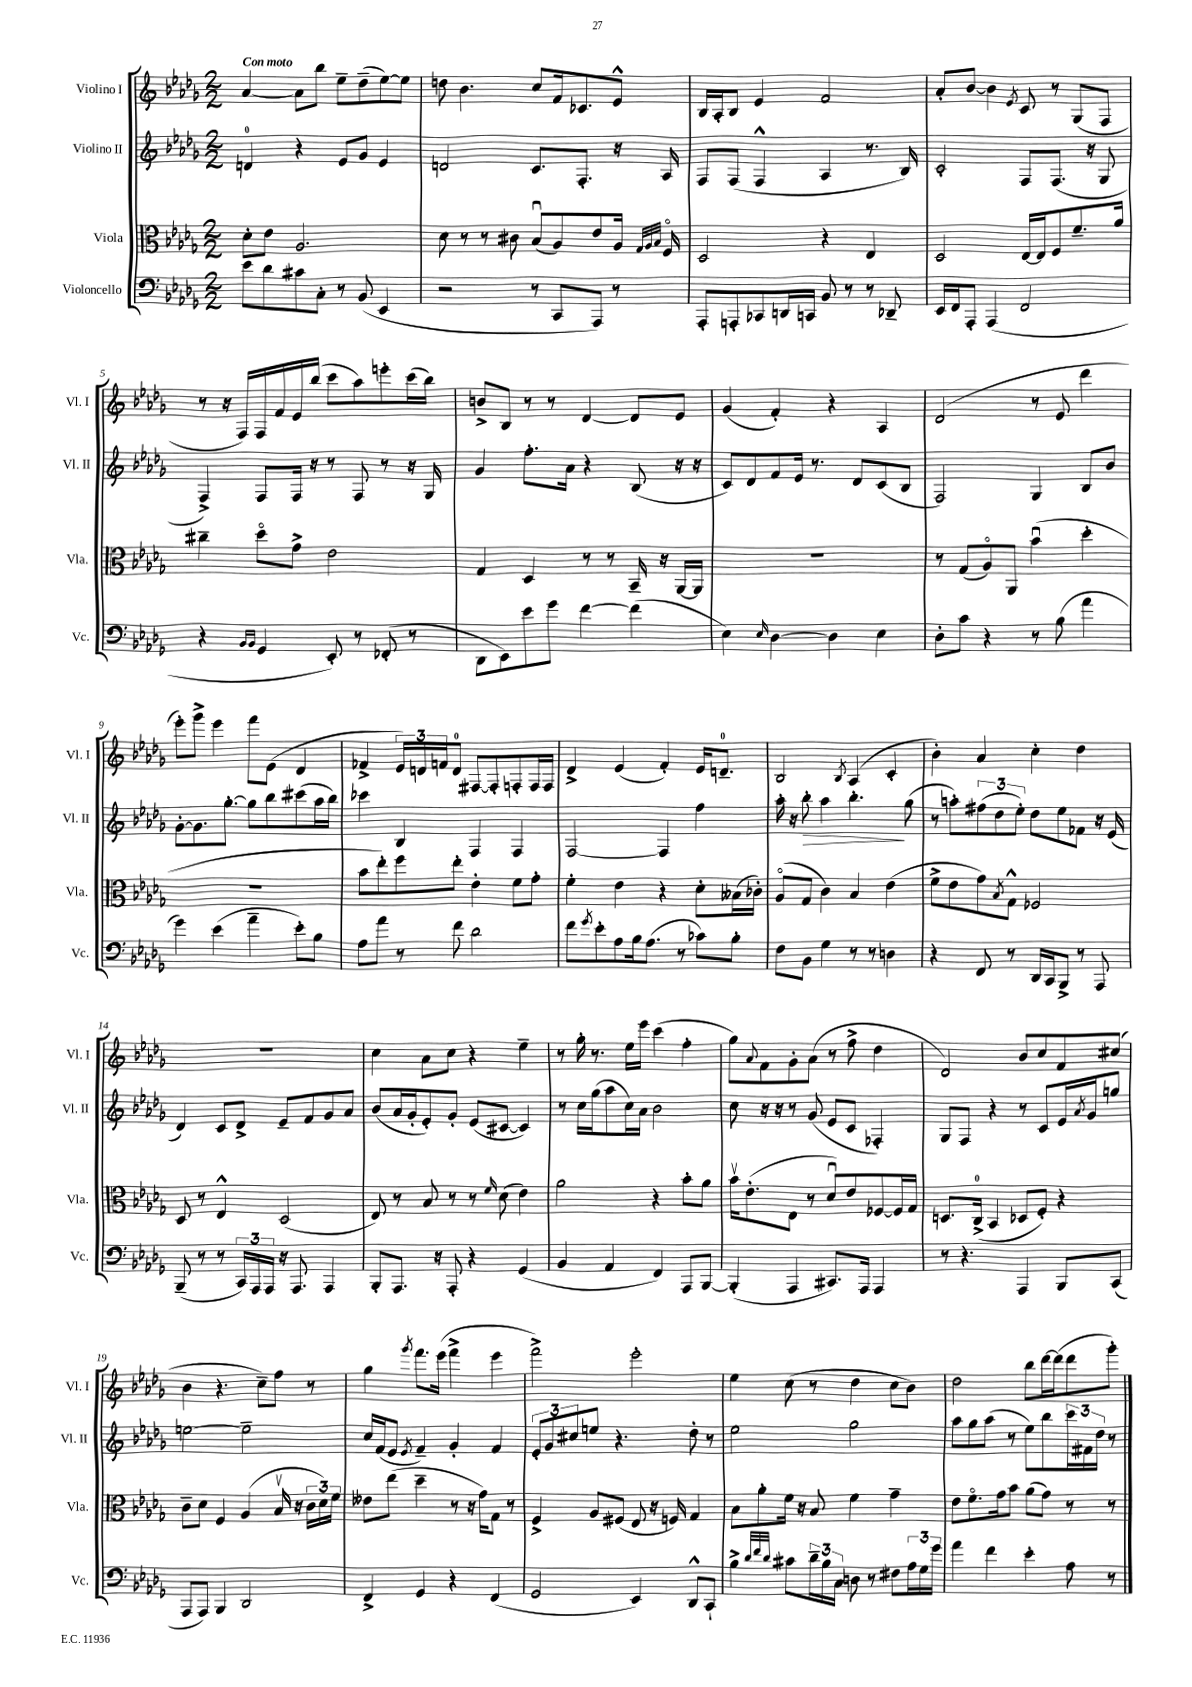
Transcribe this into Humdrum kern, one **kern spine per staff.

**kern	**kern	**kern	**dynam	**kern
*part4	*part3	*part2	*part2	*part1
*staff4	*staff3	*staff2	*staff2	*staff1
*I"Violoncello	*I"Viola	*I"Violino II	*	*I"Violino I
*I'Vc.	*I'Vla.	*I'Vl. II	*	*I'Vl. I
*clefF4	*clefC3	*clefG2	*	*clefG2
*k[b-e-a-d-g-]	*k[b-e-a-d-g-]	*k[b-e-a-d-g-]	*	*k[b-e-a-d-g-]
*M2/2	*M2/2	*M2/2	*	*M2/2
=1	=1	=1	=1	=1
!	!	!	!	!LO:TX:a:B:t=Con moto
8e-\L	8d-'\L	4dn/	.	[4a-/
8d-\	8e-\J	.	.	.
8c#X\	2.A-/	4r	.	8a-\L]
8C'\J	.	.	.	8bb-\J
8r	.	8e-/L	.	8ee-~\L
(8BB-/	.	8g-/J	.	(8dd-~\
4EE-/	.	4e-/	.	[8ee-\)
.	.	.	.	8ee-\J]
=2	=2	=2	=2	=2
2r	8d-\	2dn/	.	8ddn\
.	8r	.	.	4.b-\
.	8r	.	.	.
.	8c#X\	.	.	.
8r	(8B-u/L	8.c/L	.	8cc/L
8CC/L	8A-/)	.	.	16f/k
.	.	8.F'/J	.	8.c-X/
8AAA-/J)	8e-/	.	.	.
8r	16A-/Jk	16r	.	8e-^^/J
.	32qqG-/LLL	.	.	.
.	32qqA-/	.	.	.
.	32qqB-/JJJ	.	.	.
.	16F/	16A-/	.	.
=3	=3	=3	=3	=3
8AAA-'/L	2D-/	8F/L	.	16B-/LL
.	.	.	.	16A-'/J
8AAAn'/	.	(8F/J	.	8B-/J
8CC-X/	.	4F^^/	.	4e-/
16DDn/L	.	.	.	.
16CCn/JJ	.	.	.	.
8BB-/	4r	4A-/	.	2f/
8r	.	.	.	.
8r	4E-/	8.r	.	.
8DD-X~/	.	.	.	.
.	.	16B-/)	.	.
=4	=4	=4	=4	=4
16EE-/LL	2D-/	2c'/	.	8a-'/L
16FF/J	.	.	.	.
8AAA-'/J	.	.	.	[8b-/J
(4AAA-/	.	.	.	4b-\]
.	.	.	.	8qe-/
2FF/	[16E-/LL	8F/L	.	8c/
.	16E-/J]	.	.	.
.	8F/	(8.F/J	.	8r
.	8.f~/	.	.	(8G-/L
.	.	16r	.	.
.	.	8G-/	.	8F/J
.	16a-/Jk	.	.	.
!!LO:LB:g=z
=5	=5	=5	=5	=5
4r	4cc#X~\	4F^/)	.	8r
.	.	.	.	16r
.	.	.	.	16F/LL)
16qqBB-/LL	.	.	.	.
16qqBB-/JJ	.	.	.	.
4GG-/	8dd-\L	8F/L	.	16F/
.	.	.	.	16f/
.	8g-^\J	16F/Jk	.	16e-/
.	.	16r	.	(16bb-/JJ
8EE-'/)	2e-\	8r	.	8ccc\L
8r	.	8F/	.	8aa-\)
(8FF-X'/	.	8r	.	8eeen'\
8r	.	16r	.	(16ccc\L
.	.	16G-/	.	16bb-\JJ)
=6	=6	=6	=6	=6
8DD-\L	4G-/	4g-/	.	8bn^/L
8EE-\)	.	.	.	8B-/J
8e-\	4D-/	8.ff'\L	.	8r
8g-\J	.	.	.	8r
.	.	16a-\Jk	.	.
[4f\	8r	4r	.	[4d-/
.	8r	.	.	.
(4f\]	16BB-~/	(8B-/	.	8d-/L]
.	16r	.	.	.
.	[16AA-/LL	16r	.	8e-/J
.	16AA-/JJ]	16r	.	.
=7	=7	=7	=7	=7
4E-\)	1r	8c/L)	.	(4g-/
.	.	8d-/	.	.
16qqE-/	.	.	.	.
[4D-\	.	8f/	.	4f'/)
.	.	16e-/Jk	.	.
.	.	8.r	.	.
4D-\]	.	.	.	4r
.	.	8d-/L	.	.
4E-\	.	(8c/	.	4A-/
.	.	8B-/J	.	.
=8	=8	=8	=8	=8
8D-'\L	8r	2F/)	.	(2d-/
8c\J	(8G-/L	.	.	.
4r	8A-/)	.	.	.
.	8AA-/J	.	.	.
8r	(4b-u\	4G-/	.	8r
(8B-\	.	.	.	8e-/
4a-\	4dd-'\	8B-/L	.	4ddd-\
.	.	8b-/J	.	.
!!LO:LB:g=z
=9	=9	=9	=9	=9
4g-\)	1r	[8g-'\L	.	8eee-'\L)
.	.	8.g-\]	.	8ggg-^\J
(4e-\	.	.	.	4eee-\
.	.	[8.gg-'\J	.	.
4a-~\	.	8gg-\L]	.	8fff\L
.	.	8bb-\	.	(8e-\J
8e-'\L)	.	(8ccc#X\	.	4d-/
8B-\J	.	16aa-\L	.	.
.	.	16bb-\JJ)	.	.
=10	=10	=10	=10	=10
8A-\L	8b-\L	4ccc-X\	.	4f-X^/
8a-\J	8ee-'\)	.	.	.
8r	8ff\	4B-/	.	24e-/LL)
.	.	.	.	24dn/
.	.	.	.	24fn/J
8f\	8ee-'\J	.	.	8d/J
2d-\	4e-'\	4F/	.	[8F#X/L
.	.	.	.	8F#'/]
.	8f\L	4F/	.	8Fn'/
.	8g-'\J	.	.	16F/L
.	.	.	.	16F/JJ
=11	=11	=11	=11	=11
8f\L	4f'\	[2F/	.	4d-^/
8qg-/	.	.	.	.
8e-'\	.	.	.	.
8A-\	4e-\	.	.	(4e-/
16B-\k	.	.	.	.
(8.A-\J	.	.	.	.
.	4r	4F/]	.	4f'/)
8r	.	.	.	.
8c-X\L)	8d-'\L	4ff\	.	16e-/KL
.	.	.	.	8.dn~/J
8B-'\J	(16B--X\L	.	.	.
.	16c-X'\JJ)	.	.	.
=12	=12	=12	=12	=12
8F\L	(8A-/L	16aa-'\	.	2B-/
.	.	16r	.	.
!	!	!	!LO:HP:b	!
8BB-\J	8G-/J	8bb-'\	>	.
4G-\	4c\)	4aa-\	.	.
.	.	.	.	8qB-/
8r	4B-/	4.bb-'\	.	(4A-/
8r	.	.	.	.
4Dn\	(4e-\	.	.	4c'/
.	.	(8gg-\	]	.
=13	=13	=13	=13	=13
4r	8f^\L	8r	.	4b-'\)
.	8e-\	8aan'\L)	.	.
8FF/	8g-\)	(12ff#X\	.	4a-/
.	.	12dd-\	.	.
.	8qB-/	.	.	.
8r	8G-^^\J	.	.	.
.	.	12ee-'\J)	.	.
16DD-/LL	2F-X/	8dd-\L	.	4cc'\
16CC/J	.	.	.	.
8BBB-^/J	.	8ee-\	.	.
8r	.	8f-X\J	.	4dd-\
8AAA-/	.	16r	.	.
.	.	(16e-/	.	.
!!LO:LB:g=z
=14	=14	=14	=14	=14
(8BBB-~/	8D-/	4d-/)	.	1r
8r	8r	.	.	.
8r	4E-^^/	8c/L	.	.
24CC/LL)	.	8d-^/J	.	.
24AAA-/	.	.	.	.
24AAA-/JJ	.	.	.	.
16r	(2D-/	8e-~/L	.	.
8.AAA-/	.	.	.	.
.	.	8f/	.	.
4AAA-/	.	8g-/	.	.
.	.	8a-/J	.	.
=15	=15	=15	=15	=15
8BBB-'/L	8E-/)	(8b-/L	.	4cc\
8.AAA-/J	8r	16a-/L	.	.
.	.	16g-'/J	.	.
.	8B-/	8e-'/)	.	8a-\L
16r	.	.	.	.
8AAA-'/	8r	8g-'/J	.	8cc\J
4r	8r	(8e-/L	.	4r
.	16qqf/	.	.	.
.	(8d-\	[8c#X/J	.	.
(4GG-/	4e-\)	4c#/])	.	4ee-~\
=16	=16	=16	=16	=16
4BB-/	2a-\	8r	.	8r
.	.	16cc\LL	.	16gg-'\
.	.	(16gg-\J	.	8.r
4AA-/	.	8aa-\	.	.
.	.	16cc\L)	.	16ee-\LL
.	.	16a-\JJ	.	16eee-\JJ
4FF/)	4r	2b-\	.	(4ccc\
8AAA-/L	8b-'\L	.	.	4ff'\
[8BBB-/J	8a-\J	.	.	.
=17	=17	=17	=17	=17
(4BBB-'/]	16b-v\KL	8cc\	.	8gg-\L)
.	(8.e-'\	.	.	.
.	.	.	.	8qqa-/
.	.	16r	.	8f\
.	.	16r	.	.
4AAA-/	8E-\J	8r	.	8g-'\
.	8r	(8g-/	.	(8a-\J
8.CC#X/L)	8d-u/L)	8e-/L	.	8r
.	8e-/	8c/J	.	8ff^\
16AAA-/Jk	.	.	.	.
4AAA-/	[8F-X/	4F-X'/)	.	4dd-\
.	16F-/L]	.	.	.
.	16G-/JJ	.	.	.
=18	=18	=18	=18	=18
8r	8.Dn/L	8G-/L	.	2d-/)
4.r	.	8F/J	.	.
.	(16C^/Jk	.	.	.
.	4BB-/	4r	.	.
4AAA-/	8D-X/L	8r	.	8b-/L
.	8F'/J)	8c/L	.	8cc/
8BBB-/L	4r	16e-/L	.	8f/
.	.	8qa-/	.	.
.	.	16g-/J	.	.
(8CC/J	.	8ggn/J	.	(8cc#X/J
!!LO:LB:g=z
=19	=19	=19	=19	=19
8AAA-/L	8c~\L	[2een\	.	4b-\
8AAA-/J)	8d-\J	.	.	.
4BBB-/	4F/	.	.	4.r
2DD-/	(4A-/	2ee~\]	.	.
.	.	.	.	8cc~\L)
.	16B-v/	.	.	8ff\J
.	16r	.	.	.
.	24c\LL	.	.	8r
.	24d-\)	.	.	.
.	24f\JJ	.	.	.
=20	=20	=20	=20	=20
4FF^/	8e--X\L	16cc/LL	.	4gg-\
.	.	(16f/J	.	.
.	(8ee-\J	8e-/J	.	.
.	.	8qe-/	.	8qggg-/
4GG-/	4dd-~\	4f~/)	.	8.fff\L
.	.	.	.	(16eee-\Jk
4r	8r	4g-'/	.	4fff^\
.	16r	.	.	.
.	16g-\KL)	.	.	.
(4FF/	8G-\J	4f/	.	4eee-\
.	8r	.	.	.
=21	=21	=21	=21	=21
2GG-/	4F^/	12e-'/L	.	2fff^\)
.	.	12g-/	.	.
.	.	12cc#X/	.	.
.	8A-/L	8een/J	.	.
.	(8F#X/J	4.r	.	.
4EE-/)	8E-/	.	.	2eee-'\
.	16r	.	.	.
.	16Fn/)	.	.	.
8DD-^^/L	4G-/	8dd-'\	.	.
8CC`/J	.	8r	.	.
=22	=22	=22	=22	=22
4B-^\	8B-\L	2ee-\	.	4ee-\
.	8a-'\	.	.	.
32qqd-/LLL	.	.	.	.
32qqf/	.	.	.	.
32qqd-/JJJ	.	.	.	.
8c#X\L	16f\Jk	.	.	(8cc\
.	16r	.	.	.
24d-~\L	8B-/	.	.	8r
24B-\	.	.	.	.
24C\JJ	.	.	.	.
8Dn\	4f\	2gg-\	.	4dd-\
8r	.	.	.	.
8F#X\L	4g-~\	.	.	8cc\L
24A-\L	.	.	.	8b-\J)
24G-\	.	.	.	.
24g-\JJ	.	.	.	.
=23	=23	=23	=23	=23
4a-\	8e-\L	8aa-\L	.	2dd-\
.	8.f\	8gg-\	.	.
4f\	.	(8aa-\J	.	.
.	16g-\k	.	.	.
.	8b-\J	8r	.	.
4e-'\	(8a-\L	8ee-\L)	.	8bb-\L
.	8g-\J)	8bb-\	.	[16ddd-\L
.	.	.	.	(16ddd-\J]
8A-\	8r	24ccc\L	.	8ddd-\
.	.	24f#X\	.	.
.	.	24dd-\JJ	.	.
8r	8r	8r	.	8ggg-'\J)
==	==	==	==	==
*-	*-	*-	*-	*-
